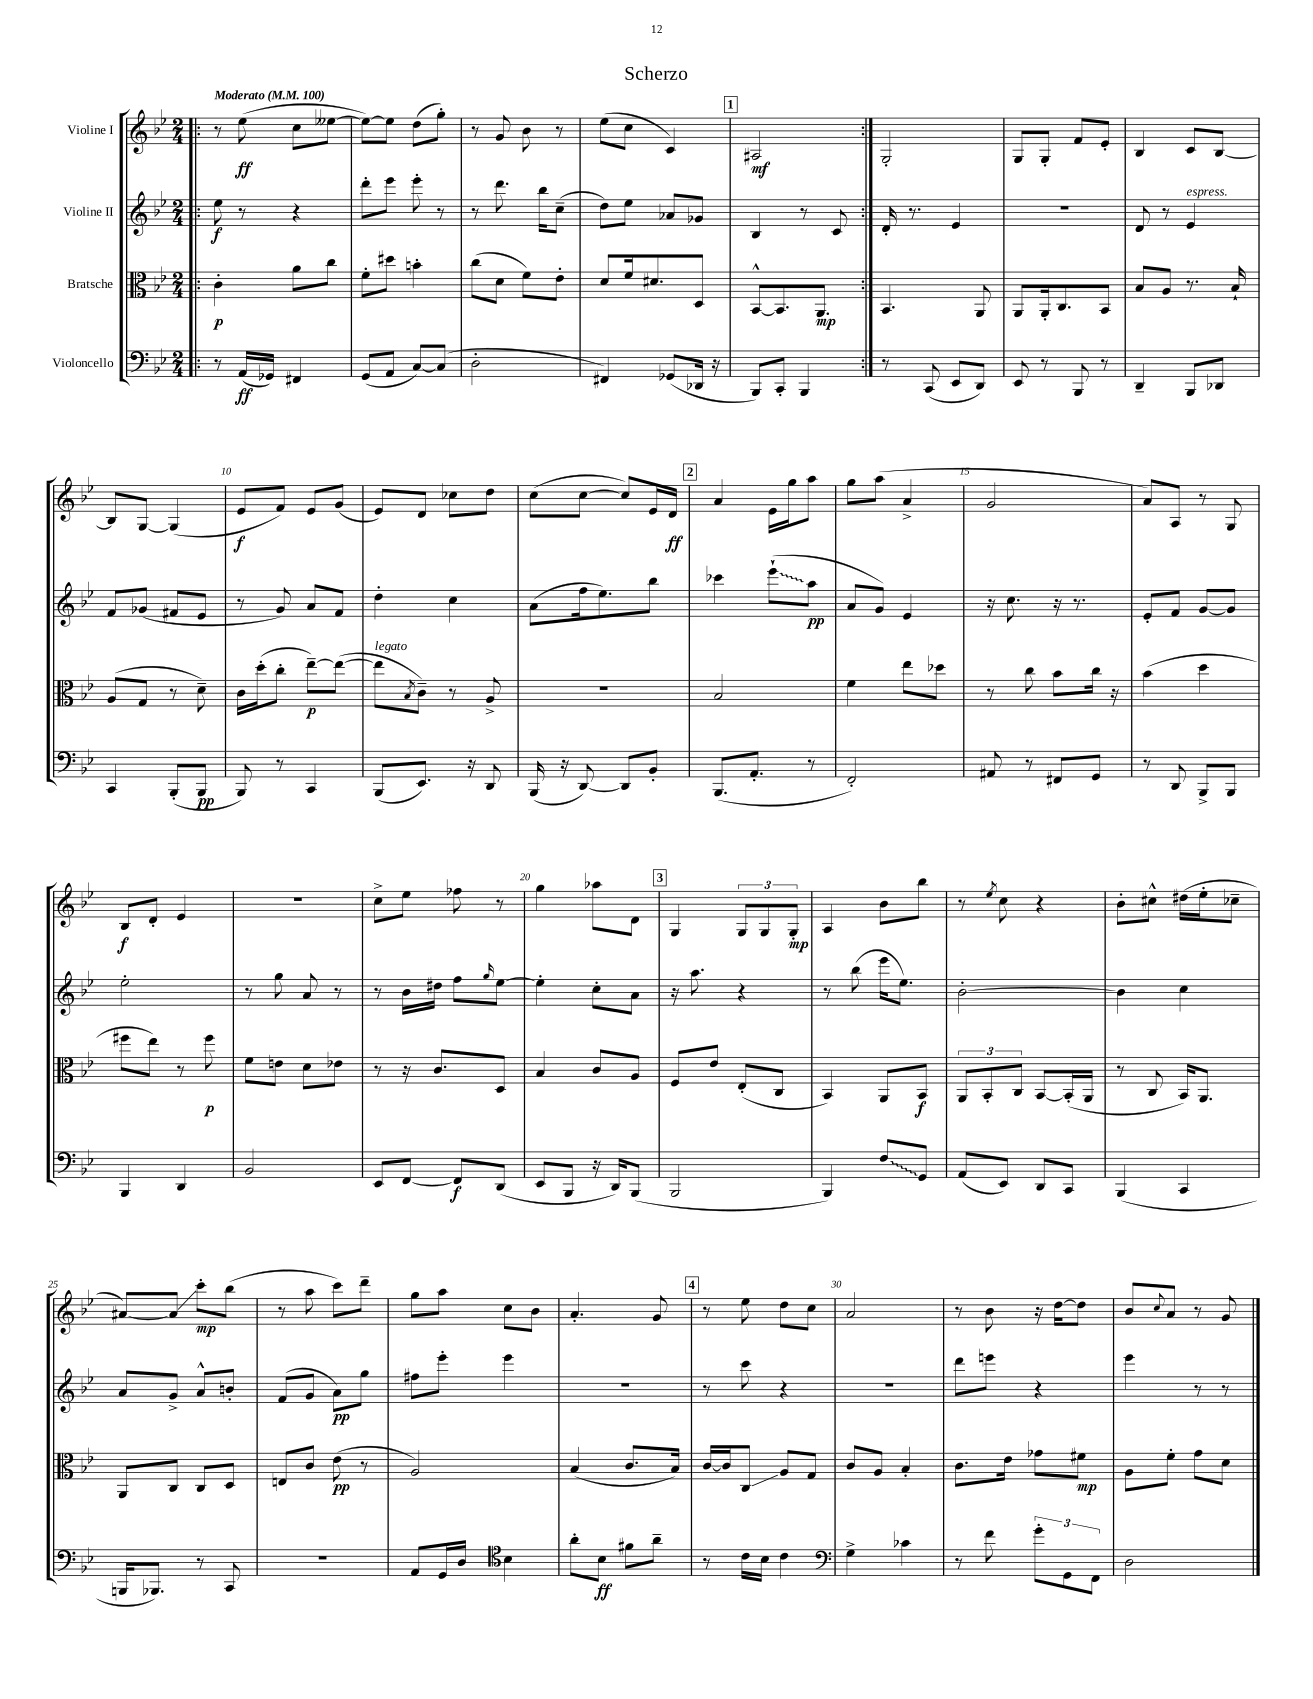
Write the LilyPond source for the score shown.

\header { title = "Scherzo" }
<<
\new StaffGroup <<
\new Staff = "s0" \with { instrumentName = "Violine I" } {
    \clef treble \key bes \major \numericTimeSignature \time 2/4 \tempo "Moderato" 4 = 100
    \repeat volta 2 { \bar ".|:" r8 ees''8\ff( c''8 eeses''8~ |
    eeses''8~) eeses''8 d''8( g''8-.) |
    r8 g'8 bes'8 r8 |
    ees''8( c''8 c'4) |
    \mark \markup { \box "1" } ais2\mf | }
    g2-. |
    g8 g8-. f'8 ees'8-. |
    bes4 c'8 bes8~ |
    bes8 g8~ g4( |
    ees'8\f f'8) ees'8 g'8( |
    ees'8) d'8 ces''8 d''8 |
    c''8( c''8~ c''8) ees'16 d'16\ff |
    \mark \markup { \box "2" } a'4 ees'16 g''16 a''8 |
    g''8 a''8( a'4-> |
    g'2 |
    a'8) a8 r8 g8 |
    bes8\f d'8-. ees'4 |
    R2 |
    c''8-> ees''8 fes''8 r8 |
    g''4 aes''8 d'8 |
    \mark \markup { \box "3" } g4 \tuplet 3/2 { g8 g8 g8-.\mp } |
    a4 bes'8 bes''8 |
    r8 \acciaccatura { ees''8 } c''8 r4 |
    bes'8-. cis''8-^ dis''16( ees''16-. ces''8-- |
    ais'8~) ais'8\glissando c'''8-.\mp bes''8( |
    r8 a''8 c'''8) d'''8-- |
    g''8 a''8 c''8 bes'8 |
    a'4.-. g'8 |
    \mark \markup { \box "4" } r8 ees''8 d''8 c''8 |
    a'2 |
    r8 bes'8 r16 d''16~ d''8 |
    bes'8 \appoggiatura { c''8 } a'8 r8 g'8 \bar "|." |
}
\new Staff = "s1" \with { instrumentName = "Violine II" } {
    \clef treble \key bes \major \numericTimeSignature \time 2/4
    \repeat volta 2 { \bar ".|:" ees''8\f r8 r4 |
    d'''8-. ees'''8 ees'''8-. r8 |
    r8 d'''8. bes''16 c''8--( |
    d''8) ees''8 aes'8 ges'8 |
    \mark \markup { \box "1" } bes4 r8 c'8 | }
    d'16-. r8. ees'4 |
    R2 |
    d'8 r8 ees'4^\markup { \italic "espress." } |
    f'8 ges'8( fis'8 ees'8 |
    r8 g'8) a'8 f'8 |
    d''4-. c''4 |
    a'8( f''16 ees''8.) bes''8 |
    \mark \markup { \box "2" } ces'''4 \once \override Glissando.style = #'zigzag ees'''8-!\glissando( a''8\pp |
    a'8 g'8) ees'4 |
    r16 c''8. r16 r8. |
    ees'8-. f'8 g'8~ g'8 |
    ees''2-. |
    r8 g''8 a'8 r8 |
    r8 bes'16 dis''16 f''8 \grace { g''16 } ees''8~ |
    ees''4-. c''8-. a'8 |
    \mark \markup { \box "3" } r16 a''8. r4 |
    r8 bes''8( ees'''16 ees''8.) |
    bes'2~-. |
    bes'4 c''4 |
    a'8 g'8-> a'8-^ b'8-. |
    f'8( g'8 a'8\pp) g''8 |
    fis''8 ees'''8-. ees'''4 |
    R2 |
    \mark \markup { \box "4" } r8 c'''8 r4 |
    R2 |
    d'''8 e'''8 r4 |
    ees'''4 r8 r8 \bar "|." |
}
\new Staff = "s2" \with { instrumentName = "Bratsche" } {
    \clef alto \key bes \major \numericTimeSignature \time 2/4
    \repeat volta 2 { \bar ".|:" c'4-.\p a'8 c''8 |
    f'8-. dis''8 b'4-. |
    c''8( d'8 f'8) ees'8-. |
    d'8 f'16 dis'8. d8 |
    \mark \markup { \box "1" } bes,8~-^ bes,8. a,8.\mp | }
    bes,4. a,8 |
    a,8 a,16-. c8. bes,8 |
    bes8 a8 r8. bes16-! |
    a8( g8 r8 d'8--) |
    c'16 d''16-.( c''8-. ees''8~--\p) ees''8~( |
    ees''8^\markup { \italic "legato" } \acciaccatura { bes8 } c'8--) r8 a8-> |
    r2 |
    \mark \markup { \box "2" } bes2 |
    f'4 ees''8 des''8 |
    r8 c''8 bes'8 c''16 r16 |
    bes'4( d''4 |
    fis''8 ees''8) r8 fis''8\p |
    f'8 e'8 d'8 ees'8 |
    r8 r16 c'8. d8 |
    bes4 c'8 a8 |
    \mark \markup { \box "3" } f8 ees'8 ees8-.( c8 |
    bes,4) a,8 bes,8\f |
    \tuplet 3/2 { a,8 bes,8-. c8 } bes,8~ bes,16-.( a,16 |
    r8 c8 bes,16) a,8. |
    a,8 c8 c8 d8 |
    e8 c'8 ees'8\pp( r8 |
    a2) |
    bes4( c'8. bes16) |
    \mark \markup { \box "4" } c'16~ c'16 c8\glissando a8 g8 |
    c'8 a8 bes4-. |
    c'8. ees'16 ges'8 fis'8\mp |
    a8 f'8-. g'8 d'8 \bar "|." |
}
\new Staff = "s3" \with { instrumentName = "Violoncello" } {
    \clef bass \key bes \major \numericTimeSignature \time 2/4
    \repeat volta 2 { \bar ".|:" r8 a,16\ff( ges,16) fis,4 |
    g,8( a,8 c8~) c8( |
    d2-. |
    fis,4) ges,8( des,16 r16 |
    \mark \markup { \box "1" } bes,,8) c,8-. bes,,4 | }
    r8 c,8( ees,8 d,8) |
    ees,8 r8 bes,,8 r8 |
    d,4-- bes,,8 des,8 |
    c,4 bes,,8-.( bes,,8\pp |
    bes,,8) r8 c,4 |
    bes,,8( ees,8.) r16 d,8 |
    bes,,16( r16 d,8~) d,8 bes,8-. |
    \mark \markup { \box "2" } bes,,8.( a,8.-. r8 |
    f,2-.) |
    ais,8 r8 fis,8 g,8 |
    r8 d,8 bes,,8-> bes,,8 |
    bes,,4 d,4 |
    bes,2 |
    ees,8 f,8~ f,8\f d,8( |
    ees,8 bes,,8 r16 d,16) bes,,8( |
    \mark \markup { \box "3" } bes,,2 |
    bes,,4) \once \override Glissando.style = #'zigzag f8\glissando g,8 |
    a,8( ees,8) d,8 c,8 |
    bes,,4( c,4 |
    b,,16 bes,,8.) r8 c,8 |
    r2 |
    a,8 g,16 d16 \clef tenor bes4 |
    a'8-. bes8\ff fis'8 a'8-- |
    \mark \markup { \box "4" } r8 c'16 bes16 c'4 |
    \clef bass g4-> ces'4 |
    r8 f'8 \tuplet 3/2 { g'8-. g,8 f,8 } |
    d2 \bar "|." |
}
>>
>>
\layout { \context { \Score \override BarNumber.break-visibility = ##(#f #t #t) barNumberVisibility = #(every-nth-bar-number-visible 5) } }
